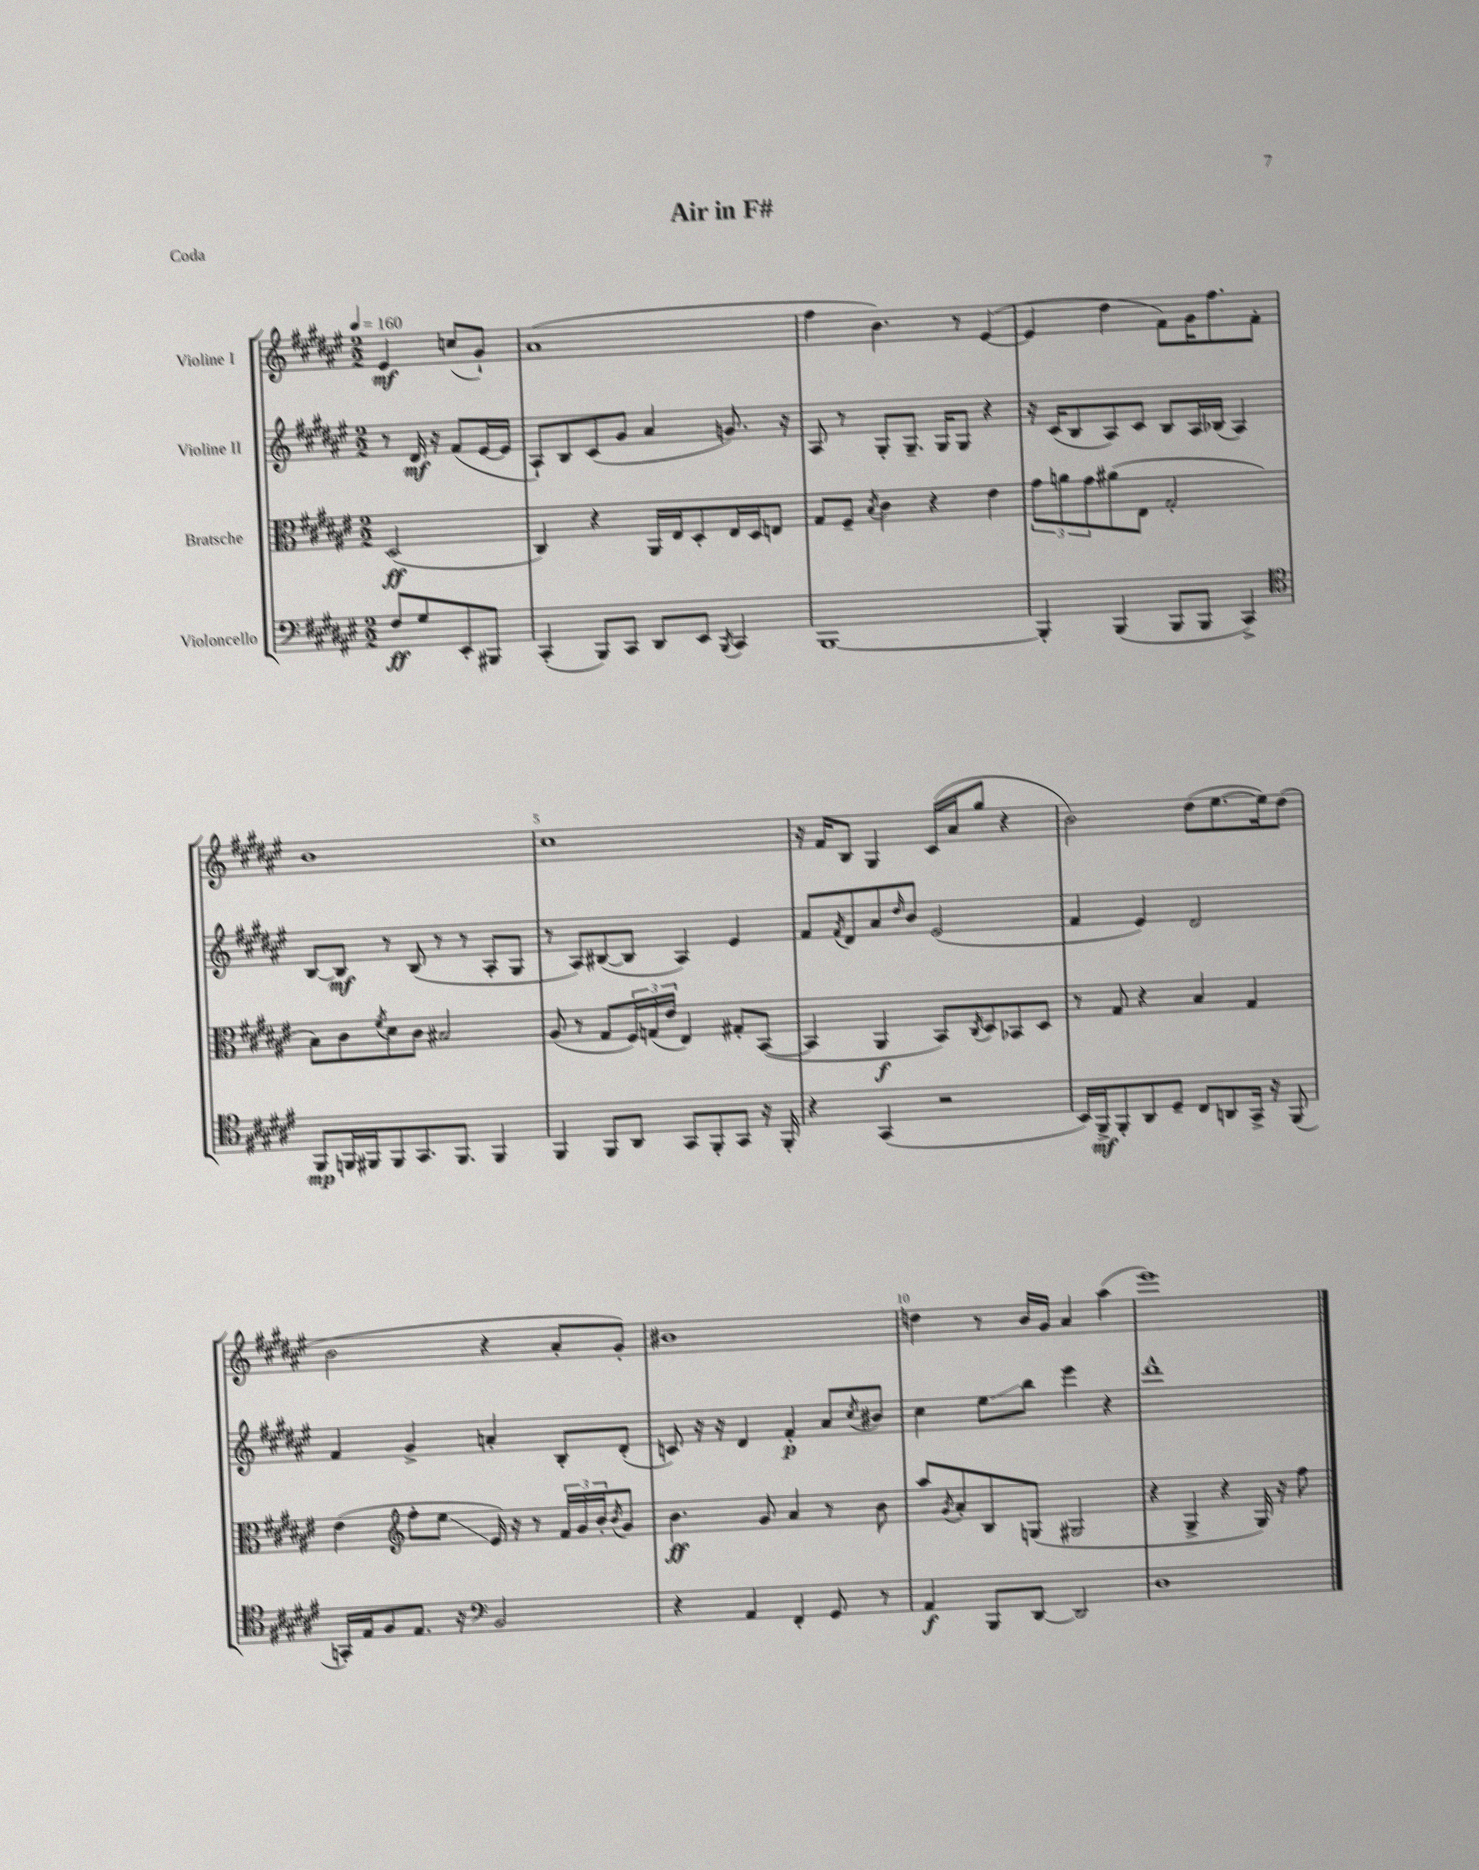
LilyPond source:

\header { title = "Air in F#" piece = "Coda" }
<<
\new StaffGroup <<
\new Staff = "s0" \with { instrumentName = "Violine I" } {
    \clef treble \key fis \major \numericTimeSignature \time 2/2 \partial 2 \tempo 4 = 160
    eis'4\mf c''8( gis'8-!) |
    ais'1( |
    fis''4 b'4.) r8 eis'4~( |
    eis'4 dis''4 fis'8) gis'16 fis''8. fis'8-. |
    b'1 |
    cis''1 |
    r16 fis'16 b8 gis4 cis'16( ais'16 gis''8 r4 |
    b'2) dis''8( eis''8.~ eis''16) dis''8( |
    b'2 r4 ais'8-. gis'8-.) |
    bis'1 |
    d''4 r8 b'16 gis'16 ais'4 ais''4( |
    eis'''1) \bar "|." |
}
\new Staff = "s1" \with { instrumentName = "Violine II" } {
    \clef treble \key fis \major \numericTimeSignature \time 2/2 \partial 2
    r8 dis'16\mf r16 fis'8( eis'16~ eis'16 |
    ais8-!) b8 cis'8( gis'8 ais'4 g'8.) r16 |
    ais8 r8 gis8-. gis8.-- gis16 gis8 r4 |
    r16 cis'16( b8 ais8) cis'8 b8 ais16 bes16( ais4) |
    b8~ b8\mf r8 b8( r8 r8 ais8-. gis8 |
    r8 ais8) bis8~( bis8 ais4) eis'4 |
    fis'8 \acciaccatura { fis'8 } dis'8 ais'8 \grace { dis''16 } b'8 eis'2( |
    fis'4 eis'4) dis'2 |
    fis'4 gis'4-> a'4-. b8-. dis'8-.( |
    c'8) r16 r16 dis'4 fis'4-.\p ais'8 \acciaccatura { cis''8 } bis'8 |
    cis''4 eis''8\glissando b''8 eis'''4 r4 |
    dis'''1-^ \bar "|." |
}
\new Staff = "s2" \with { instrumentName = "Bratsche" } {
    \clef alto \key fis \major \numericTimeSignature \time 2/2 \partial 2
    dis2\ff( |
    cis4) r4 ais,16 eis16 dis8-. eis16 dis16 e8 |
    gis8 fis8-- \acciaccatura { b8 } cis'4 r4 eis'4 |
    \tuplet 3/2 { gis'8 a'8 gis'8 } ais'8( eis8 gis2-. |
    b8) cis'8 \acciaccatura { fis'8 } dis'8 cis'8 bis2 |
    ais8( r8 gis8 \tuplet 3/2 { fis16) g16( eis'16 } eis4) gis8-. b,8~( |
    b,4 ais,4\f b,8) \acciaccatura { cis8 } dis8 bes,8 dis8 |
    r8 gis8 r4 b4 gis4 |
    eis'4( \clef treble fis''8-. eis''8\glissando eis'16) r16 r8 \tuplet 3/2 { fis'16 gis'16 b'16-. } \acciaccatura { b'8 } gis'8 |
    b'4.\ff gis'8 ais'4 r8 b'8 |
    ais''8 \acciaccatura { gis'8 } ais'8-. b8 g8( gis2 |
    r4 gis4-> r4 gis16) r16 fis''8 \bar "|." |
}
\new Staff = "s3" \with { instrumentName = "Violoncello" } {
    \clef bass \key fis \major \numericTimeSignature \time 2/2 \partial 2
    fis8\ff gis8 eis,8-. bis,,8 |
    cis,4-.( b,,8) cis,8 dis,8 eis,8 \acciaccatura { b,,8 } cis,4 |
    b,,1~ |
    b,,4-. b,,4( b,,8 b,,8 cis,4->) |
    \clef tenor fis,8\mp f,16 fis,16 fis,8 gis,8. fis,8. fis,4 |
    fis,4 fis,8 ais,8 gis,8 fis,8-. gis,8 r16 fis,16-. |
    r4 gis,4( r2 |
    b,16) fis,16->\mf fis,8-. ais,8 dis8-- cis8 a,8 gis,16-> r16 fis,8( |
    g,16-.) eis16 fis8 eis8. r16 \clef bass b,2 |
    r4 ais,4 fis,4-. gis,8 r8 |
    ais,4\f b,,8 dis,8~ dis,2 |
    dis1 \bar "|." |
}
>>
>>
\layout { \context { \Score \override BarNumber.break-visibility = ##(#f #t #t) barNumberVisibility = #(every-nth-bar-number-visible 5) } }
